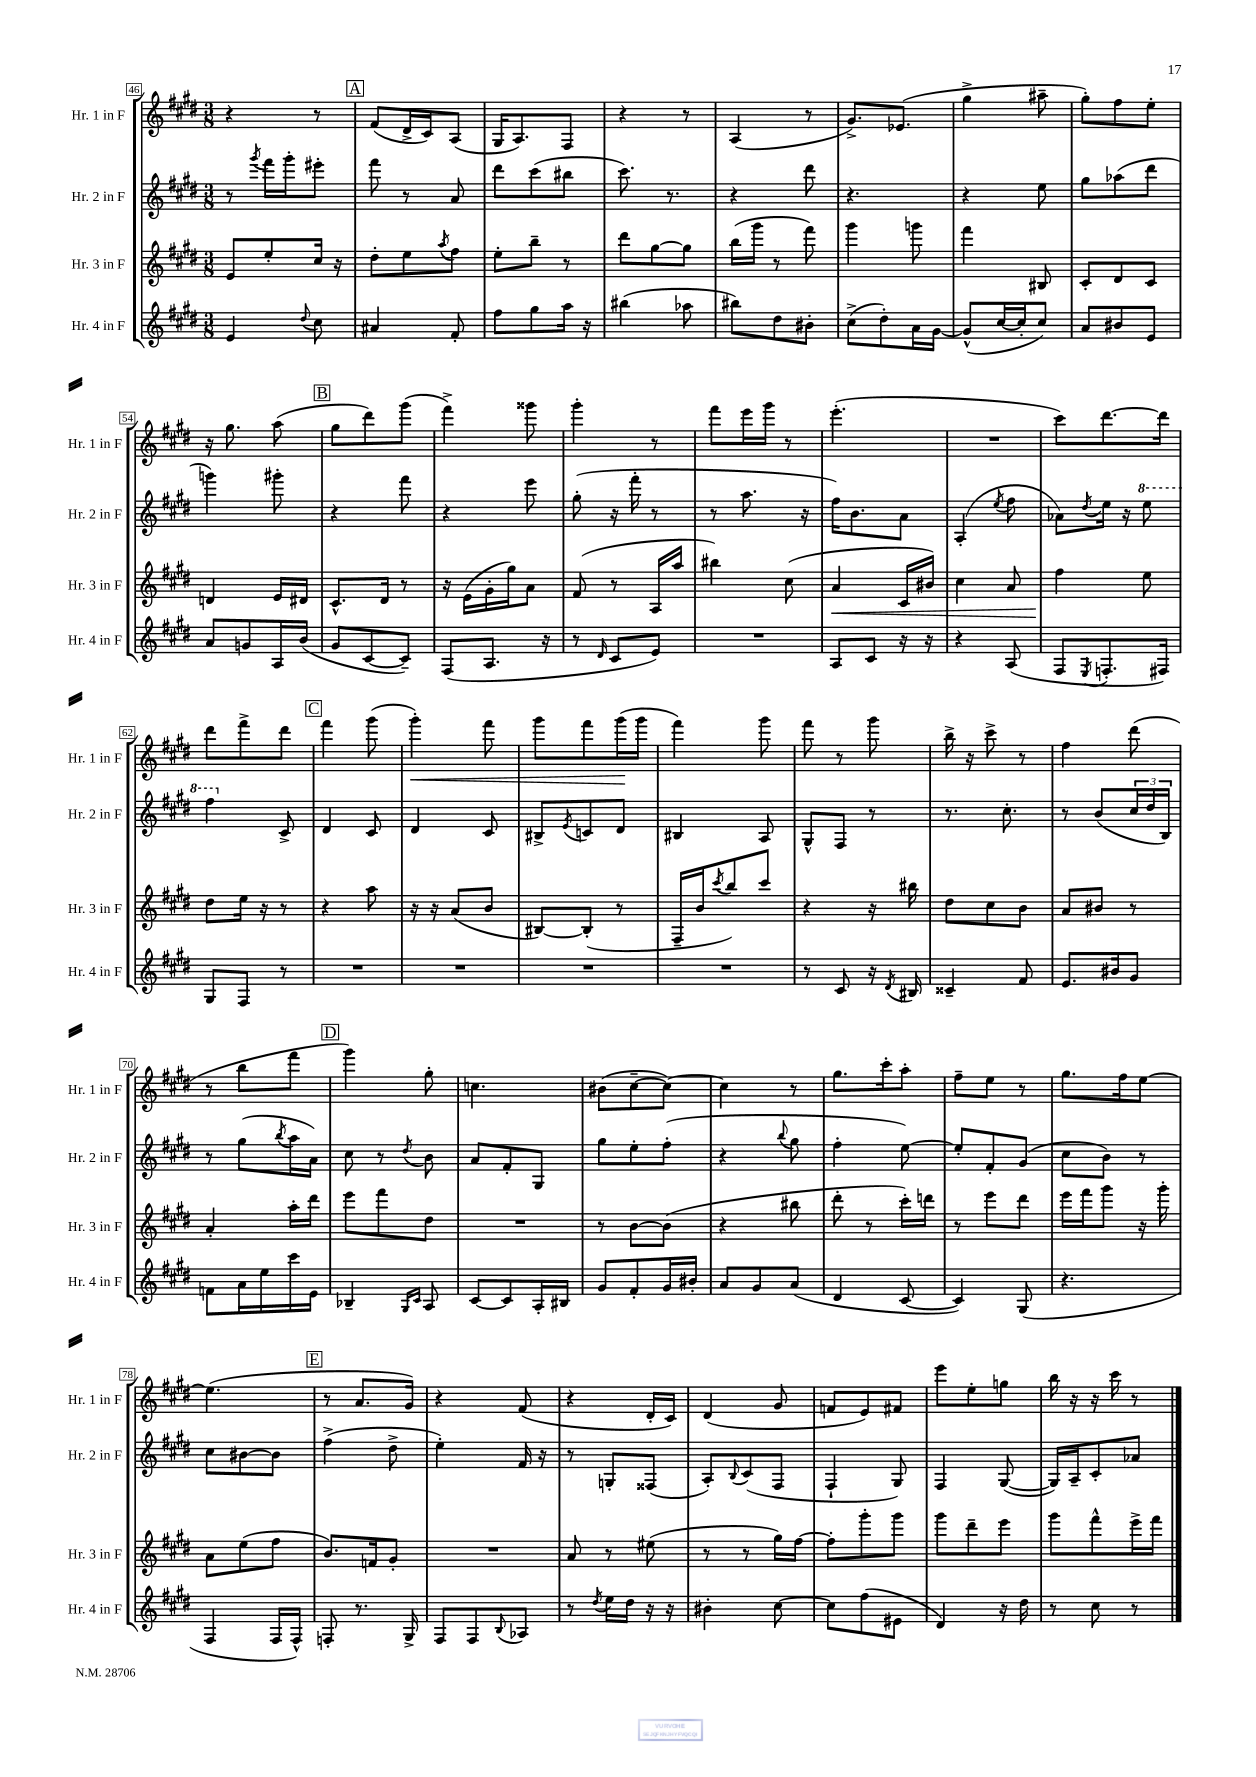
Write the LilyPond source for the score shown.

<<
\new StaffGroup <<
\new Staff = "s0" \with { instrumentName = "Hr. 1 in F" shortInstrumentName = "Hr. 1 in F" } {
    \clef treble \key e \major \numericTimeSignature \time 3/8
    r4 r8 |
    \mark \markup { \box "A" } fis'8( dis'16-> cis'16) a8( |
    gis16 a8.) fis8 |
    r4 r8 |
    a4( r8 |
    gis'8.->) ees'8.( |
    gis''4-> ais''8-- |
    gis''8-.) fis''8 e''8-. |
    r16 gis''8. a''8( |
    \mark \markup { \box "B" } gis''8 dis'''8) gis'''8( |
    fis'''4->) gisis'''8 |
    gis'''4-. r8 |
    fis'''8 e'''16 gis'''16 r8 |
    e'''4.-.( |
    R4. |
    cis'''8) dis'''8.~ dis'''16 |
    dis'''8 fis'''8-> dis'''8 |
    \mark \markup { \box "C" } fis'''4 gis'''8( |
    gis'''4-.\<) fis'''8 |
    gis'''8 fis'''8 gis'''16\!( gis'''16 |
    fis'''4) gis'''8 |
    fis'''8 r8 gis'''8 |
    b''16-> r16 cis'''8-> r8 |
    fis''4 dis'''8( |
    r8 b''8 fis'''8 |
    \mark \markup { \box "D" } gis'''4) gis''8-. |
    c''4. |
    bis'8( cis''8~-- cis''8~) |
    cis''4 r8 |
    gis''8. cis'''16-. a''8-. |
    fis''8-- e''8 r8 |
    gis''8. fis''16 e''8~ |
    e''4.( |
    \mark \markup { \box "E" } r8 a'8. gis'16) |
    r4 fis'8( |
    r4 dis'16-. cis'16) |
    dis'4( gis'8 |
    f'8 e'8) fis'8 |
    e'''8 e''8-. g''8 |
    b''16 r16 r16 cis'''16 r8 \bar "|." |
}
\new Staff = "s1" \with { instrumentName = "Hr. 2 in F" shortInstrumentName = "Hr. 2 in F" } {
    \clef treble \key e \major \numericTimeSignature \time 3/8
    r8 \acciaccatura { gis'''8 } fis'''16 gis'''16-. eis'''8-. |
    \mark \markup { \box "A" } fis'''8 r8 a'8 |
    dis'''8 cis'''8( bis''8 |
    cis'''8.) r8. |
    r4 dis'''8 |
    r4. |
    r4 e''8 |
    gis''8 aes''8( dis'''8 |
    g'''4) gis'''8-. |
    \mark \markup { \box "B" } r4 fis'''8 |
    r4 e'''8 |
    gis''8-.( r16 fis'''16-. r8 |
    r8 a''8. r16 |
    fis''16) b'8. a'8 |
    a4-.( \acciaccatura { e''8 } fis''8 |
    aes'8) \acciaccatura { dis''8 } e''16 r16 \ottava #1 e'''8 |
    fis'''4 \ottava #0 cis'8-> |
    \mark \markup { \box "C" } dis'4 cis'8 |
    dis'4 cis'8 |
    bis8-> \acciaccatura { e'8 } c'8 dis'8 |
    bis4 a8 |
    gis8-^ fis8 r8 |
    r8. cis''8.-. |
    r8 b'8( \tuplet 3/2 { cis''16 dis''16 b16) } |
    r8 gis''8( \acciaccatura { b''8 } a''16 a'16) |
    \mark \markup { \box "D" } cis''8 r8 \acciaccatura { dis''8 } b'8 |
    a'8 fis'8-. gis8 |
    gis''8 e''8-. fis''8-.( |
    r4 \appoggiatura { b''8 } gis''8 |
    fis''4-. e''8~) |
    e''8-. fis'8-. gis'8( |
    cis''8 b'8) r8 |
    cis''8 bis'8~ bis'8 |
    \mark \markup { \box "E" } fis''4->( dis''8-> |
    e''4-.) fis'16 r16 |
    r8 g8-. fisis8( |
    a8-.) \appoggiatura { b8 } cis'8( fis8 |
    fis4-! gis8) |
    fis4 gis8~( |
    gis16) a16-- cis'8-. aes'8 \bar "|." |
}
\new Staff = "s2" \with { instrumentName = "Hr. 3 in F" shortInstrumentName = "Hr. 3 in F" } {
    \clef treble \key e \major \numericTimeSignature \time 3/8
    e'8 e''8-. cis''16 r16 |
    \mark \markup { \box "A" } dis''8-. e''8 \acciaccatura { a''8 } fis''8 |
    e''8-. b''8-- r8 |
    dis'''8 gis''8~ gis''8 |
    b''16( gis'''16 r8 fis'''8) |
    gis'''4 g'''8 |
    fis'''4 bis8 |
    cis'8-. dis'8 cis'8 |
    d'4 e'16 dis'16 |
    \mark \markup { \box "B" } cis'8.-^ dis'16 r8 |
    r16 e'16( gis'16-. gis''16) a'8 |
    fis'8( r8 a16 a''16 |
    bis''4) cis''8( |
    a'4\< cis'16 bis'16) |
    cis''4 a'8 |
    fis''4\! e''8 |
    dis''8 e''16 r16 r8 |
    \mark \markup { \box "C" } r4 a''8 |
    r16 r16 a'8( b'8 |
    bis8~) bis8-.( r8 |
    fis16-- b'16 \acciaccatura { cis'''8 } b''8) cis'''8 |
    r4 r16 bis''16 |
    dis''8 cis''8 b'8 |
    a'8 bis'8 r8 |
    a'4-. a''16-. dis'''16 |
    \mark \markup { \box "D" } e'''8 fis'''8 dis''8 |
    R4. |
    r8 b'8~ b'8( |
    r4 bis''8 |
    dis'''8-. r8 cis'''16-.) d'''16 |
    r8 e'''8 dis'''8 |
    e'''16 fis'''16 gis'''8 r16 gis'''16-. |
    a'8 e''8( fis''8 |
    \mark \markup { \box "E" } b'8.) f'16 gis'8-. |
    R4. |
    a'8 r8 eis''8( |
    r8 r8 gis''16) fis''16~ |
    fis''8-. gis'''8-. gis'''8 |
    gis'''8 dis'''8-- e'''8 |
    gis'''8 fis'''8-^ e'''16-> fis'''16 \bar "|." |
}
\new Staff = "s3" \with { instrumentName = "Hr. 4 in F" shortInstrumentName = "Hr. 4 in F" } {
    \clef treble \key e \major \numericTimeSignature \time 3/8
    e'4 \appoggiatura { dis''8 } cis''8 |
    \mark \markup { \box "A" } ais'4 fis'8-. |
    fis''8 gis''8 a''16 r16 |
    bis''4( aes''8 |
    bis''8) dis''8 bis'8-. |
    cis''8->( dis''8-.) a'16 gis'16~ |
    gis'8-^( cis''16~ cis''16-. cis''8) |
    a'8 bis'8 e'8 |
    a'8 g'8 a16 b'16( |
    \mark \markup { \box "B" } gis'8 cis'8~ cis'8--) |
    fis8( a8. r16 |
    r8 \grace { dis'16 } cis'8 e'8) |
    R4. |
    a8 cis'8 r16 r16 |
    r4 a8( |
    fis8 \acciaccatura { e8 } f8.-. fis16) |
    gis8 fis8 r8 |
    \mark \markup { \box "C" } R4. |
    R4. |
    R4. |
    R4. |
    r8 cis'8 r16 \acciaccatura { dis'8 } bis16 |
    cisis'4-- fis'8 |
    e'8. bis'16 gis'8 |
    f'8 a'16 e''16 cis'''16 e'16 |
    \mark \markup { \box "D" } bes4-- \grace { gis16 cis'16 } a8 |
    cis'8~ cis'8 a16-. bis16 |
    gis'8 fis'8-. gis'16 bis'16-. |
    a'8 gis'8 a'8( |
    dis'4 cis'8~ |
    cis'4) gis8( |
    r4. |
    fis4 fis16 fis16-^) |
    \mark \markup { \box "E" } f8-. r8. gis16-> |
    fis8 fis8 \appoggiatura { b8 } aes8 |
    r8 \acciaccatura { dis''8 } e''16 dis''16 r16 r16 |
    bis'4-. cis''8~ |
    cis''8 fis''8( eis'8 |
    dis'4) r16 dis''16 |
    r8 cis''8 r8 \bar "|." |
}
>>
>>
\layout { \context { \Score currentBarNumber = #46 \override BarNumber.stencil = #(make-stencil-boxer 0.1 0.3 ly:text-interface::print) } }
